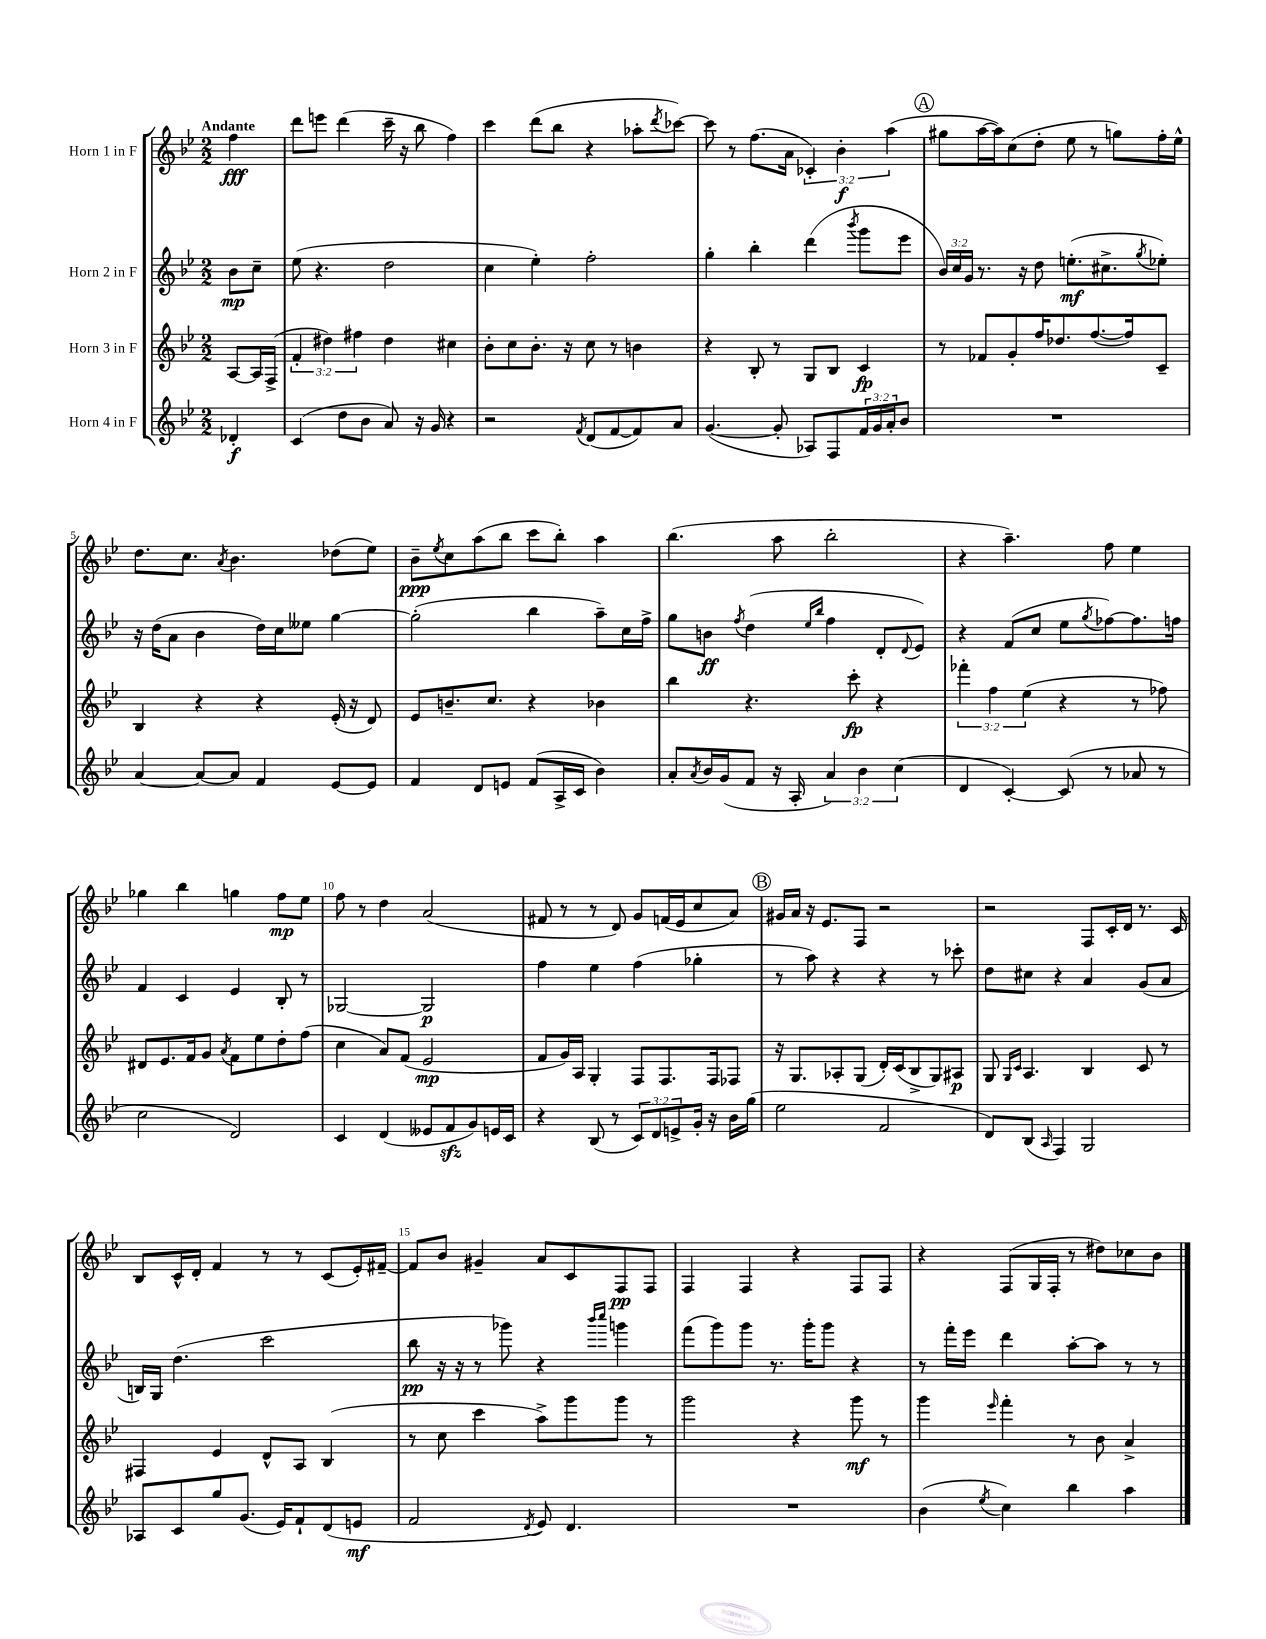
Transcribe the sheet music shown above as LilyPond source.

<<
\new StaffGroup <<
\new Staff = "s0" \with { instrumentName = "Horn 1 in F" } {
    \clef treble \key bes \major \numericTimeSignature \time 2/2 \override Staff.TupletNumber.text = #tuplet-number::calc-fraction-text \partial 4 \tempo "Andante"
    f''4\fff |
    d'''8 e'''8 d'''4( c'''16-- r16 bes''8 f''4) |
    c'''4 d'''8( bes''8 r4 aes''8-. \acciaccatura { d'''8 } ces'''8~) |
    ces'''8 r8 f''8.( a'16 \tuplet 3/2 { ces'4-.) bes'4-.\f a''4( } |
    \mark \markup { \circle "A" } gis''8 a''16~ a''16) c''8( d''8-. ees''8 r8 g''8) f''16-. ees''16-^ |
    d''8. c''8. \acciaccatura { a'8 } bes'4. des''8( ees''8) |
    bes'8--\ppp \acciaccatura { ees''8 } c''8 a''8( bes''8 c'''8 bes''8-.) a''4 |
    bes''4.( a''8 bes''2-. |
    r4 a''4.--) f''8 ees''4 |
    ges''4 bes''4 g''4 f''8\mp ees''8 |
    f''8 r8 d''4 a'2( |
    fis'8 r8 r8 d'8) g'8 f'16( ees'16 c''8 a'8) |
    \mark \markup { \circle "B" } gis'16 a'16 r16 ees'8. f8 r2 |
    r2 f8 c'16-. d'16 r8. c'16 |
    bes8 c'16-^ d'16-. f'4 r8 r8 c'8( ees'16-.) fis'16~-- |
    fis'8 bes'8 gis'4-- a'8 c'8 f8\pp f8 |
    f4 f4 r4 f8 f8 |
    r4 f8( g16 f16-. r8 dis''8) ces''8 bes'8 \bar "|." |
}
\new Staff = "s1" \with { instrumentName = "Horn 2 in F" } {
    \clef treble \key bes \major \numericTimeSignature \time 2/2 \override Staff.TupletNumber.text = #tuplet-number::calc-fraction-text \partial 4
    bes'8\mp c''8-- |
    ees''8( r4. d''2 |
    c''4 ees''4-.) f''2-. |
    g''4-. bes''4-. d'''4( \acciaccatura { bes'''8 } g'''8 ees'''8 |
    \mark \markup { \circle "A" } \tuplet 3/2 { bes'16) c''16 g'16 } r8. r16 d''8 e''8.-.\mf( cis''8.-> \acciaccatura { g''8 } ees''8-.) |
    r16 d''16( a'8 bes'4 d''16) c''16 eeses''8 g''4~ |
    g''2-.( bes''4 a''8--) c''16 f''16-> |
    g''8 b'8\ff \acciaccatura { f''8 } d''4( \grace { ees''16 bes''16 } f''4 d'8-. \appoggiatura { d'8 } ees'8) |
    r4 f'8( c''8 ees''8 \acciaccatura { g''8 } fes''8~) fes''8. f''16 |
    f'4 c'4 ees'4 bes8-. r8 |
    ges2~ ges2\p |
    f''4 ees''4 f''4( ges''4-. |
    \mark \markup { \circle "B" } r8 a''8) r4 r4 r8 ces'''8-. |
    d''8 cis''8 r4 a'4 g'8( a'8 |
    b16) g16 d''4.( c'''2 |
    bes''8\pp r16 r16 r8 ges'''8) r4 \grace { bes'''16 c''''16 } g'''4 |
    f'''8( g'''8) g'''8 r8. g'''16-. g'''8 r4 |
    r8 f'''16-. ees'''16 d'''4 a''8~-. a''8 r8 r8 \bar "|." |
}
\new Staff = "s2" \with { instrumentName = "Horn 3 in F" } {
    \clef treble \key bes \major \numericTimeSignature \time 2/2 \override Staff.TupletNumber.text = #tuplet-number::calc-fraction-text \partial 4
    a8~ a16 f16->( |
    \tuplet 3/2 { f'4-. dis''4) fis''4 } dis''4 cis''4 |
    bes'8-. c''8 bes'8.-. r16 c''8 r8 b'4 |
    r4 bes8-. r8 g8 bes8 c'4\fp |
    \mark \markup { \circle "A" } r8 fes'8 g'8-. f''16 des''8. f''8.~( f''16) c'8-- |
    bes4 r4 r4 ees'16-.( r16 d'8) |
    ees'8 b'8.-- c''8. r4 bes'4 |
    bes''4 r4. c'''8-.\fp r4 |
    \tuplet 3/2 { fes'''4-. f''4 ees''4( } r4 r8 fes''8) |
    dis'8 ees'8. f'16 g'8 \acciaccatura { a'8 } f'8 ees''8 d''8-. f''8( |
    c''4 a'8) f'8( ees'2\mp |
    f'8 g'16) a16 g4-. f8 f8. f16 fes8 |
    \mark \markup { \circle "B" } r16 g8. aes8-. g8( d'16-.) c'16( bes8-> g8) ais8\p |
    g8 \grace { g16 c'16 } a4. bes4 c'8 r8 |
    fis4 ees'4 d'8-^ a8 bes4( |
    r8 c''8 c'''4 a''8->) g'''8 g'''8 r8 |
    g'''2 r4 g'''8\mf r8 |
    g'''4 \grace { ees'''16 } f'''4-. r8 bes'8 a'4-> \bar "|." |
}
\new Staff = "s3" \with { instrumentName = "Horn 4 in F" } {
    \clef treble \key bes \major \numericTimeSignature \time 2/2 \override Staff.TupletNumber.text = #tuplet-number::calc-fraction-text \partial 4
    des'4-.\f |
    c'4( d''8 bes'8 a'8) r16 g'16 r4 |
    r2 \acciaccatura { f'8 } d'8( f'8~ f'8) a'8 |
    g'4.~( g'8-. aes8) f8 \tuplet 3/2 { f'16 g'16 a'16-. } bes'8 |
    \mark \markup { \circle "A" } R1 |
    a'4~ a'8~ a'8 f'4 ees'8~ ees'8 |
    f'4 d'8 e'8 f'8( a16-> c'16 bes'4) |
    a'8-. \acciaccatura { a'8 } bes'16 g'16( f'8 r16 a16-. \tuplet 3/2 { a'4) bes'4 c''4( } |
    d'4 c'4~-.) c'8( r8 aes'8 r8 |
    c''2 d'2) |
    c'4 d'4( eeses'8 f'8\sfz g'8) e'16 c'16 |
    r4 bes8( r8 \tuplet 3/2 { c'8) d'8 e'8-> } g'16-. r16 bes'16 g''16( |
    \mark \markup { \circle "B" } ees''2 f'2 |
    d'8) bes8( \grace { a16 } f4) g2 |
    aes8 c'8 g''8 g'8.( ees'16) f'8-! d'8( e'8\mf |
    f'2 \acciaccatura { d'8 } ees'8) d'4. |
    R1 |
    bes'4( \acciaccatura { ees''8 } c''4) bes''4 a''4 \bar "|." |
}
>>
>>
\layout { \context { \Score \override BarNumber.break-visibility = ##(#f #t #t) barNumberVisibility = #(every-nth-bar-number-visible 5) } }
